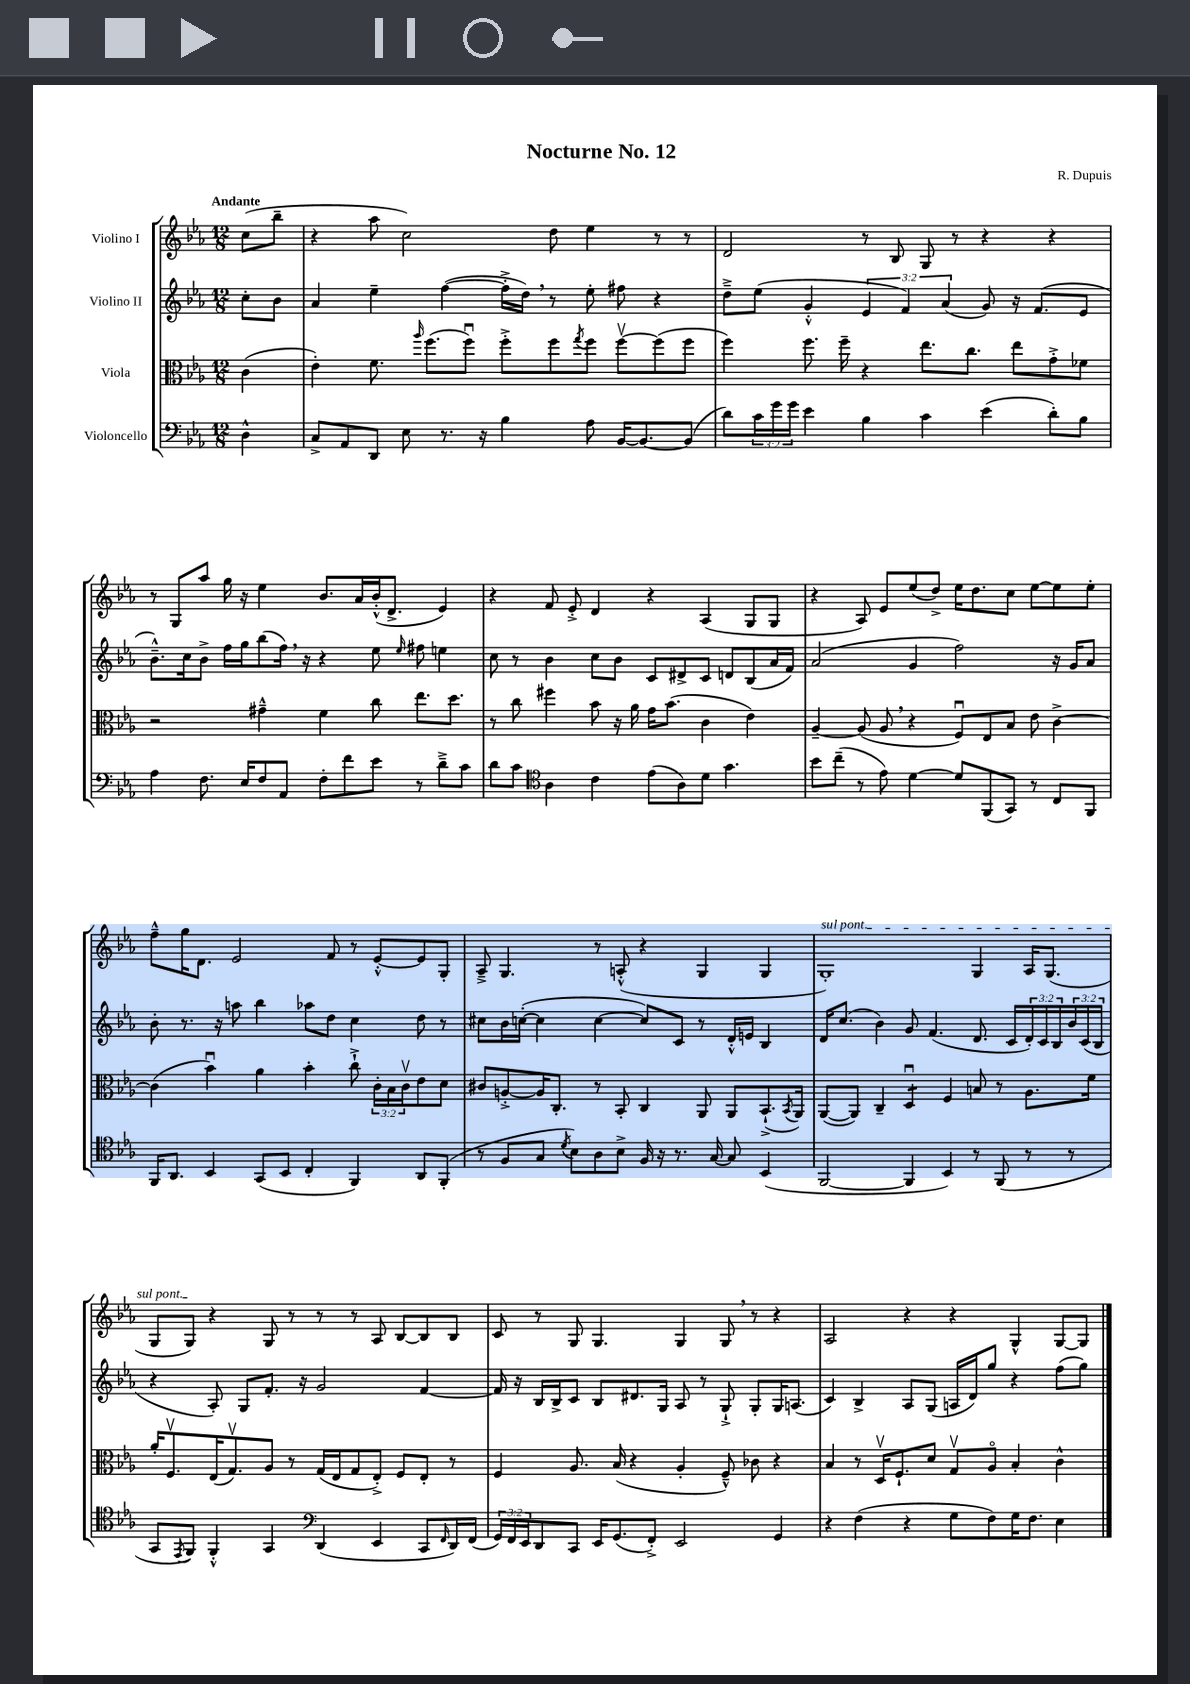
\header { title = "Nocturne No. 12" composer = "R. Dupuis" }
<<
\new StaffGroup <<
\new Staff = "s0" \with { instrumentName = "Violino I" } {
    \clef treble \key ees \major \numericTimeSignature \time 12/8 \partial 4 \tempo "Andante"
    c''8( bes''8-- |
    r4 aes''8 c''2) d''8 ees''4 r8 r8 |
    d'2 r8 bes8 g8 r8 r4 r4 |
    r8 g8 aes''8 g''16 r16 ees''4 bes'8. aes'16 bes'16-.-^( d'8.-> ees'4) |
    r4 f'8 ees'8-.-> d'4 r4 aes4( g8 g8 |
    r4 aes8) ees'8 ees''8( d''8->) ees''16 d''8. c''8 ees''8~ ees''8 ees''8-. |
    f''8---^ g''16 d'8. ees'2 f'8 r8 ees'8~-.-^ ees'8 g8-. |
    aes8---> g4. r8 a8-.-^( r4 g4 g4 |
    \once \override TextSpanner.bound-details.left.text = \markup { \italic "sul pont." } g1-.\startTextSpan) g4 aes16 g8.( |
    g8 g8\stopTextSpan) r4 g8 r8 r8 r8 aes8 bes8~ bes8 bes8 |
    c'8 r8 g8 g4. g4 g8 \breathe r8 r4 |
    aes2 r4 r4 g4-^ g8~ g8 \bar "|." |
}
\new Staff = "s1" \with { instrumentName = "Violino II" } {
    \clef treble \key ees \major \numericTimeSignature \time 12/8 \override Staff.TupletNumber.text = #tuplet-number::calc-fraction-text \partial 4
    c''8-. bes'8 |
    aes'4 ees''4-- f''4~( f''16-.-> d''16) \breathe r8 ees''8-. fis''8 r4 |
    d''8---> ees''8( g'4-.-^ \tuplet 3/2 { ees'4 f'4) aes'4( } g'8) r16 f'8.( ees'8 |
    bes'8.---^) c''16 bes'8-> f''16 g''16 bes''8( f''16) \breathe r16 r4 ees''8 \grace { ees''16 } fis''8 e''4 |
    c''8 r8 bes'4 c''8 bes'8 c'8 dis'8-> c'8 d'8 bes8( aes'16 f'16) |
    aes'2( g'4 f''2) r16 g'16 aes'8 |
    bes'8-. r8. r16 a''8 bes''4 aes''8 d''8 c''4 d''8 r8 |
    cis''8 bes'16 c''16~-.( c''4 c''4~ c''8) c'8 r8 d'16-.-^ e'16 bes4 |
    d'16 c''8.( bes'4) g'8 f'4.( d'8. c'16 \tuplet 3/2 { d'16-.) c'16 bes16 } \tuplet 3/2 { bes'16 c'16( bes16 } |
    r4 aes8-.) g8 f'8.-. r16 g'2 f'4~ |
    f'16 r16 bes16 bes16-> c'8 bes8 dis'8. g16 aes8 r8 g8-!-> g8-. g16 a8.( |
    c'4) bes4-> aes8 g8( a16 d'16) g''8 r4 f''8( g''8) \bar "|." |
}
\new Staff = "s2" \with { instrumentName = "Viola" } {
    \clef alto \key ees \major \numericTimeSignature \time 12/8 \override Staff.TupletNumber.text = #tuplet-number::calc-fraction-text \partial 4
    c'4( |
    ees'4-.) f'8. \grace { aes''16 } f''8.( f''8\downbow) f''8-.-> f''8 \acciaccatura { g''8 } f''8 f''8~\upbow f''8( f''8 |
    f''4) f''8. f''16-- r4 ees''8. c''8. ees''8 g'8-.-> fes'8 |
    r2 gis'4---^ f'4 c''8 ees''8. d''8. |
    r8 c''8 fis''4 bes'8 r16 aes'16 g'16 bes'8.( c'4 ees'4) |
    aes4~-- aes8( aes8 \breathe r4 f8\downbow) ees8 bes8 ees'8 c'4~-> |
    c'4( bes'4\downbow) aes'4 bes'4-. c''8-!-> \tuplet 3/2 { c'16-. bes16 c'16\upbow } ees'8 d'8 |
    cis'8 a8~-.-> a16 c8.-. r8 bes,8-. c4 aes,8 aes,8 bes,8.-!->( \acciaccatura { bes,8 } aes,16) |
    aes,8~( aes,8) c4-- d4:8\downbow f4 b8 r8 aes8. f'16 |
    aes'16-. f8.\upbow ees16( g8.\upbow) aes8 r8 g16( ees16 g8 ees8-.->) f8 ees8-. r8 |
    f4 aes8. bes16( r4 aes4-. f8---^) ces'8 r4 |
    bes4 r8 d16\upbow f8.-! d'8 g8\upbow aes8\flageolet bes4-. c'4-^ \bar "|." |
}
\new Staff = "s3" \with { instrumentName = "Violoncello" } {
    \clef bass \key ees \major \numericTimeSignature \time 12/8 \override Staff.TupletNumber.text = #tuplet-number::calc-fraction-text \partial 4
    d4-^ |
    c8-> aes,8 d,8 ees8 r8. r16 bes4 aes8 bes,16~ bes,8.~ bes,8( |
    d'8) \tuplet 3/2 { c'16 g'16 g'16 } ees'4 bes4 c'4 ees'4( d'8-.) bes8 |
    aes4 f8. ees16 f8 aes,8 f8-. f'8 ees'8 r8 d'8---> c'8 |
    d'8 c'8 \clef tenor aes4 c'4 ees'8( aes8) d'8 g'4. |
    bes'8 c''8--( r8 ees'8) d'4~ d'8 f,8( g,8) r8 c8 f,8 |
    f,16 aes,8. bes,4 g,8( bes,8 c4-. f,4) aes,8 f,8-.( |
    r8 f8 g8 \acciaccatura { d'8 } bes8) aes8 bes8-> f16 r16 r8. g16~ g8 bes,4( |
    f,2~ f,4 bes,4) r8 f,8( r8 r8 |
    g,8 \acciaccatura { ees,8 } f,8) f,4-.-^ g,4 \clef bass d,4( ees,4 c,8 \grace { f,16 } d,16) f,16( |
    \tuplet 3/2 { g,16) f,16 ees,16 } d,8 c,8 ees,16 g,8.( f,8-.->) ees,2 g,4 |
    r4 f4( r4 g8 f8) g16 f8. ees4 \bar "|." |
}
>>
>>
\layout { \context { \Score \remove "Bar_number_engraver" } }
